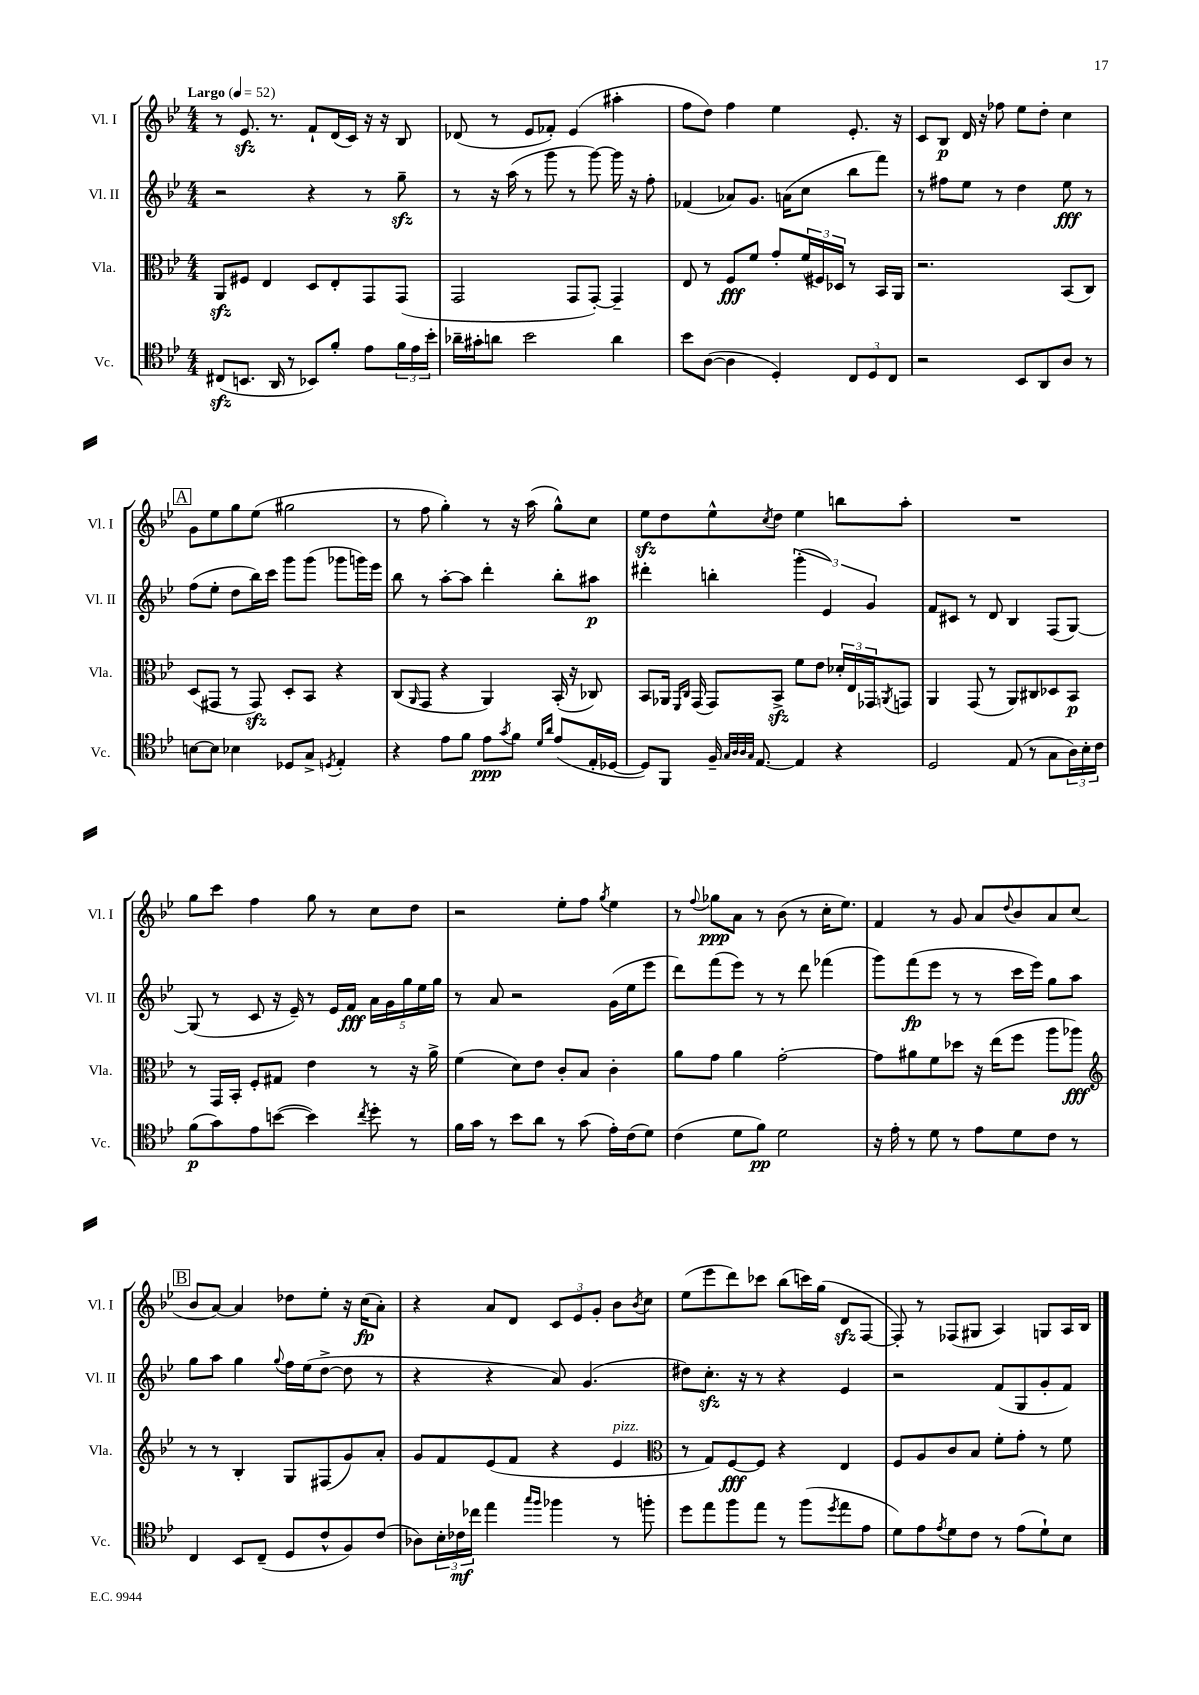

**kern	**dynam	**kern	**dynam	**kern	**dynam	**kern	**dynam
*part4	*part4	*part3	*part3	*part2	*part2	*part1	*part1
*staff4	*staff4	*staff3	*staff3	*staff2	*staff2	*staff1	*staff1
*I"Vc.	*	*I"Vla.	*	*I"Vl. II	*	*I"Vl. I	*
*I'Vc.	*	*I'Vla.	*	*I'Vl. II	*	*I'Vl. I	*
*clefC4	*	*clefC3	*	*clefG2	*	*clefG2	*
*k[b-e-]	*	*k[b-e-]	*	*k[b-e-]	*	*k[b-e-]	*
*M4/4	*	*M4/4	*	*M4/4	*	*M4/4	*
*MM52	*	*MM52	*	*MM52	*	*MM52	*
=1	=1	=1	=1	=1	=1	=1	=1
!	!	!	!	!	!	!LO:TX:a:B:t=Largo	!
(8C#Xzz/L	.	8AAzz/L	.	2r	.	8r	.
8.BBn/J	.	8F#X/J	.	.	.	8.e-zz/	.
.	.	4E-/	.	.	.	.	.
16AA/	.	.	.	.	.	8.r	.
8r	.	.	.	.	.	.	.
8BB-X/L)	.	8D/L	.	4r	.	8f`/L	.
8f'/J	.	8E-'/	.	.	.	(16d/L	.
.	.	.	.	.	.	16c/JJ)	.
8e-\L	.	8GG/	.	8r	.	16r	.
.	.	.	.	.	.	16r	.
24f\L	.	(8GG/J	.	8ggzz~\	.	8B-/	.
24e-\	.	.	.	.	.	.	.
24b-'\JJ	.	.	.	.	.	.	.
=2	=2	=2	=2	=2	=2	=2	=2
16a-X~\LL	.	2GG/	.	8r	.	(8d-X/	.
16g#X'\J	.	.	.	.	.	.	.
8an\J	.	.	.	16r	.	8r	.
.	.	.	.	(16aa\	.	.	.
2b-\	.	.	.	8r	.	8e-/L	.
.	.	.	.	8ggg\	.	8f-X'/J)	.
.	.	8GG/L	.	8r	.	(4e-/	.
.	.	[8GG'/J)	.	[8ggg\)	.	.	.
4a\	.	4GG~/]	.	16ggg\]	.	4aa#X'\	.
.	.	.	.	16r	.	.	.
.	.	.	.	8ff'\	.	.	.
=3	=3	=3	=3	=3	=3	=3	=3
8b-\L	.	8E-/	.	(4f-X/	.	8ff\L	.
([8A\J	.	8r	.	.	.	8dd\J)	.
4A\]	.	8F/L	fff	8a-X/L)	.	4ff\	.
.	.	8f/J	.	8.g/J	.	.	.
4D'/)	.	8g'/L	.	.	.	4ee-\	.
.	.	.	.	(16an\KL	.	.	.
.	.	(24f/L	.	8cc\J	.	.	.
.	.	24F#X/)	.	.	.	.	.
.	.	24D-X/JJ	.	.	.	.	.
12C/L	.	8r	.	8bb-\L	.	8.e-'/	.
12D/	.	.	.	.	.	.	.
.	.	16BB-/LL	.	8fff\J)	.	.	.
12C/J	.	.	.	.	.	.	.
.	.	16AA/JJ	.	.	.	16r	.
=4	=4	=4	=4	=4	=4	=4	=4
2r	.	2.r	.	8r	.	8c/L	.
.	.	.	.	8ff#X\L	.	8B-/J	p
.	.	.	.	8ee-\J	.	16d/	.
.	.	.	.	.	.	16r	.
.	.	.	.	8r	.	8ff-X\	.
8BB-/L	.	.	.	4dd\	.	8ee-\L	.
8AA/	.	.	.	.	.	8dd'\J	.
8A/J	.	(8BB-/L	.	8ee-\	fff	4cc\	.
8r	.	8C/J)	.	8r	.	.	.
!!LO:LB:g=z
!!LO:REH:place=s1:t=A
=5	=5	=5	=5	=5	=5	=5	=5
[8Bn\L	.	(8D/L	.	(8ff\L	.	8g\L	.
8B\J]	.	8GG#X/J	.	8ee-'\J	.	8ee-\	.
4B-X\	.	8r	.	8dd\L	.	8gg\	.
.	.	8GG#zz/)	.	16bb-\L)	.	(8ee-\J	.
.	.	.	.	16ccc\JJ	.	.	.
8D-X/L	.	8D'/L	.	8ggg\L	.	2gg#X\	.
8G^/J	.	8BB-/J	.	(8ggg\J	.	.	.
8qDn/	.	.	.	.	.	.	.
4E-'/	.	4r	.	8ggg-X\L	.	.	.
.	.	.	.	16gggn\L)	.	.	.
.	.	.	.	16eee-\JJ	.	.	.
=6	=6	=6	=6	=6	=6	=6	=6
4r	.	(8C/L	.	8bb-\	.	8r	.
.	.	16qqAA/	.	.	.	.	.
.	.	8GG/J	.	8r	.	8ff\	.
8e-\L	.	4r	.	[8aa'\L	.	4gg'\)	.
8f\J	.	.	.	8aa\J]	.	.	.
8e-\L	ppp	4AA/)	.	4ddd'\	.	8r	.
8qg/	.	.	.	.	.	.	.
8f\J	.	.	.	.	.	16r	.
.	.	.	.	.	.	(16aa\	.
16qqd/LL	.	.	.	.	.	.	.
16qqa/JJ	.	.	.	.	.	.	.
(8e-/L	.	(16BB-'/	.	8bb-'\L	.	8gg^^\L)	.
.	.	16r	.	.	.	.	.
16E-'/L	.	8C-X/)	.	8aa#X\J	p	8cc\J	.
[16D-X/JJ	.	.	.	.	.	.	.
=7	=7	=7	=7	=7	=7	=7	=7
8D-/L])	.	8BB-/L	.	4ddd#X'\	.	8ee-zz\L	.
8FF/J	.	16AA-X/Jk	.	.	.	8dd\	.
.	.	16qqFF/LL	.	.	.	.	.
.	.	16qqC/JJ	.	.	.	.	.
.	.	(16GG/	.	.	.	.	.
16F~/	.	8GG/L)	.	4bbn'\	.	8ee-^^\	.
32qqG/LLL	.	.	.	.	.	.	.
32qqA/	.	.	.	.	.	.	.
32qqA/	.	.	.	.	.	.	.
32qqG/JJJ	.	.	.	.	.	.	.
[8.E-/	.	.	.	.	.	.	.
.	.	.	.	.	.	8qcc/	.
.	.	8BB-zz^/J	.	.	.	8dd\J	.
4E-/]	.	8f\L	.	(6ggg'\	.	4ee-\	.
.	.	8e-\J	.	.	.	.	.
.	.	.	.	6e-/)	.	.	.
4r	.	24d-X'/LL	.	.	.	8bbn\L	.
.	.	24E-/	.	.	.	.	.
.	.	24GG-X/J	.	6g/	.	.	.
.	.	8qAAn/	.	.	.	.	.
.	.	8GGn/J	.	.	.	8aa'\J	.
=8	=8	=8	=8	=8	=8	=8	=8
2D/	.	4AA/	.	8f/L	.	1r	.
.	.	.	.	8c#X/J	.	.	.
.	.	(8GG/	.	8r	.	.	.
.	.	8r	.	8d/	.	.	.
(8E-/	.	8AA/L)	.	4B-/	.	.	.
8r	.	8C#X/	.	.	.	.	.
8G\L	.	8D-X/	.	(8F/L	.	.	.
24A\L)	.	8BB-/J	p	[8G/J)	.	.	.
24B-'\	.	.	.	.	.	.	.
24c\JJ	.	.	.	.	.	.	.
!!LO:LB:g=z
=9	=9	=9	=9	=9	=9	=9	=9
(8f\L	p	8r	.	(8G/]	.	8gg\L	.
8g\)	.	16GG/LL	.	8r	.	8ccc\J	.
.	.	16BB-'/JJ	.	.	.	.	.
8e-\	.	8F'/L	.	8c/	.	4ff\	.
([8bn\J	.	8G#X/J	.	16r	.	.	.
.	.	.	.	16e-~/)	.	.	.
4b\])	.	4e-\	.	8r	.	8gg\	.
.	.	.	.	16e-/LL	.	8r	.
.	.	.	.	16f/JJ	fff	.	.
8qcc/	.	.	.	.	.	.	.
8dd'\	.	8r	.	20a\LL	.	8cc\L	.
.	.	.	.	20g\	.	.	.
.	.	.	.	20gg\	.	.	.
8r	.	16r	.	.	.	8dd\J	.
.	.	.	.	20ee-\	.	.	.
.	.	16a^\	.	.	.	.	.
.	.	.	.	20gg\JJ	.	.	.
=10	=10	=10	=10	=10	=10	=10	=10
16f\LL	.	(4f\	.	8r	.	2r	.
16g\JJ	.	.	.	.	.	.	.
8r	.	.	.	8a/	.	.	.
8b-\L	.	8d\L)	.	2r	.	.	.
8a\J	.	8e-\J	.	.	.	.	.
8r	.	8c'/L	.	.	.	8ee-'\L	.
(8g\	.	8B-/J	.	.	.	8ff\J	.
.	.	.	.	.	.	8qgg/	.
16e-'\LL)	.	4c'\	.	(16g\LL	.	4ee-\	.
(16c\J	.	.	.	16ee-\J	.	.	.
8d\J)	.	.	.	8eee-\J	.	.	.
=11	=11	=11	=11	=11	=11	=11	=11
(4c\	.	8a\L	.	8ddd\L)	.	8r	.
.	.	.	.	.	.	8qqff/	.
.	.	8g\J	.	(8fff\	.	8gg-X\L	ppp
8d\L	.	4a\	.	8eee-\J)	.	8a\J	.
8f\J)	pp	.	.	8r	.	8r	.
2d\	.	[2g'\	.	8r	.	(8b-\	.
.	.	.	.	8ddd\	.	8r	.
.	.	.	.	(4fff-X\	.	16cc'\KL	.
.	.	.	.	.	.	8.ee-\J)	.
=12	=12	=12	=12	=12	=12	=12	=12
16r	.	8g\L]	.	8ggg\L)	.	4f/	.
16e-'\	.	.	.	.	.	.	.
8r	.	8a#X\	.	(8fff\	fp	.	.
8d\	.	8f\	.	8eee-\J	.	8r	.
8r	.	8dd-X\J	.	8r	.	8g/	.
8e-\L	.	16r	.	8r	.	8a/L	.
.	.	(16ee-\KL	.	.	.	.	.
.	.	.	.	.	.	8qqdd/	.
8d\	.	8ff\J	.	16ccc\LL	.	8b-/	.
.	.	.	.	16eee-\JJ)	.	.	.
8c\J	.	8aa\L	.	8gg\L	.	8a/	.
8r	.	8aa-X\J)	fff	8aa\J	.	(8cc/J	.
!!LO:LB:g=z
!!LO:REH:place=s1:t=B
=13	=13	=13	=13	=13	=13	=13	=13
*	*	*clefG2	*	*	*	*	*
4C/	.	8r	.	8gg\L	.	8b-/L	.
.	.	8r	.	8aa\J	.	[8a/J)	.
8BB-/L	.	4B-'/	.	4gg\	.	4a/]	.
(8C~/J	.	.	.	.	.	.	.
.	.	.	.	8qqgg/	.	.	.
8D/L	.	8G/L	.	16ff\LL	.	8dd-X\L	.
.	.	.	.	(16ee-\J	.	.	.
8c^^/	.	(8F#X/	.	[8dd^\J	.	8ee-'\J	.
8F/)	.	8g/)	.	8dd\]	.	16r	.
.	.	.	.	.	.	(16cc\KL	fp
(8c/J	.	8a'/J	.	8r	.	8a'\J)	.
=14	=14	=14	=14	=14	=14	=14	=14
8A-X\L)	.	8g/L	.	4r	.	4r	.
24B-'\L	.	8f/	.	.	.	.	.
24c-X\	mf	.	.	.	.	.	.
24cc-X\JJ	.	.	.	.	.	.	.
4ee-\	.	(8e-/	.	4r	.	8a/L	.
.	.	8f/J	.	.	.	8d/J	.
16qqgg/LL	.	.	.	.	.	.	.
16qqff/JJ	.	.	.	.	.	.	.
4ff-X\	.	4r	.	8a/)	.	12c/L	.
.	.	.	.	.	.	12e-/	.
.	.	.	.	(4.g/	.	.	.
.	.	.	.	.	.	12g'/J	.
!	!	!LO:TX:a:i:t=pizz.	!	!	!	!	!
8r	.	4e-/	.	.	.	8b-\L	.
.	.	.	.	.	.	8qb-/	.
8ffn'\	.	.	.	.	.	8cc\J	.
=15	=15	=15	=15	=15	=15	=15	=15
*	*	*clefC3	*	*	*	*	*
8dd\L	.	8r	.	8dd#X\L)	.	(8ee-\L	.
8ee-\	.	8G/L)	.	8.cczz'\J	.	8eee-\	.
8ff\	.	[8F/	fff	.	.	8ddd\)	.
.	.	.	.	16r	.	.	.
8ee-\J	.	8F/J]	.	8r	.	8ccc-X\J	.
8r	.	4r	.	4r	.	(8bb-\L	.
(8ff\L	.	.	.	.	.	16cccn\L)	.
.	.	.	.	.	.	(16gg\JJ	.
8qdd/	.	.	.	.	.	.	.
8ee-\	.	4E-/	.	4e-/	.	8dzz/L	.
8e-\J	.	.	.	.	.	[8F/J	.
=16	=16	=16	=16	=16	=16	=16	=16
8d\L)	.	8F/L	.	2r	.	8F'/])	.
8e-\	.	8A/	.	.	.	8r	.
8qe-/	.	.	.	.	.	.	.
8d\	.	8c/	.	.	.	(8F-X/L	.
8c\J	.	8B-/J	.	.	.	8G#X/J	.
8r	.	8f'\L	.	(8f/L	.	4A/)	.
(8e-\L	.	8g'\J	.	8G/	.	.	.
8d`\)	.	8r	.	8g'/	.	8Gn/L	.
8B-\J	.	8f\	.	8f/J)	.	16A/L	.
.	.	.	.	.	.	16B-/JJ	.
==	==	==	==	==	==	==	==
*-	*-	*-	*-	*-	*-	*-	*-
